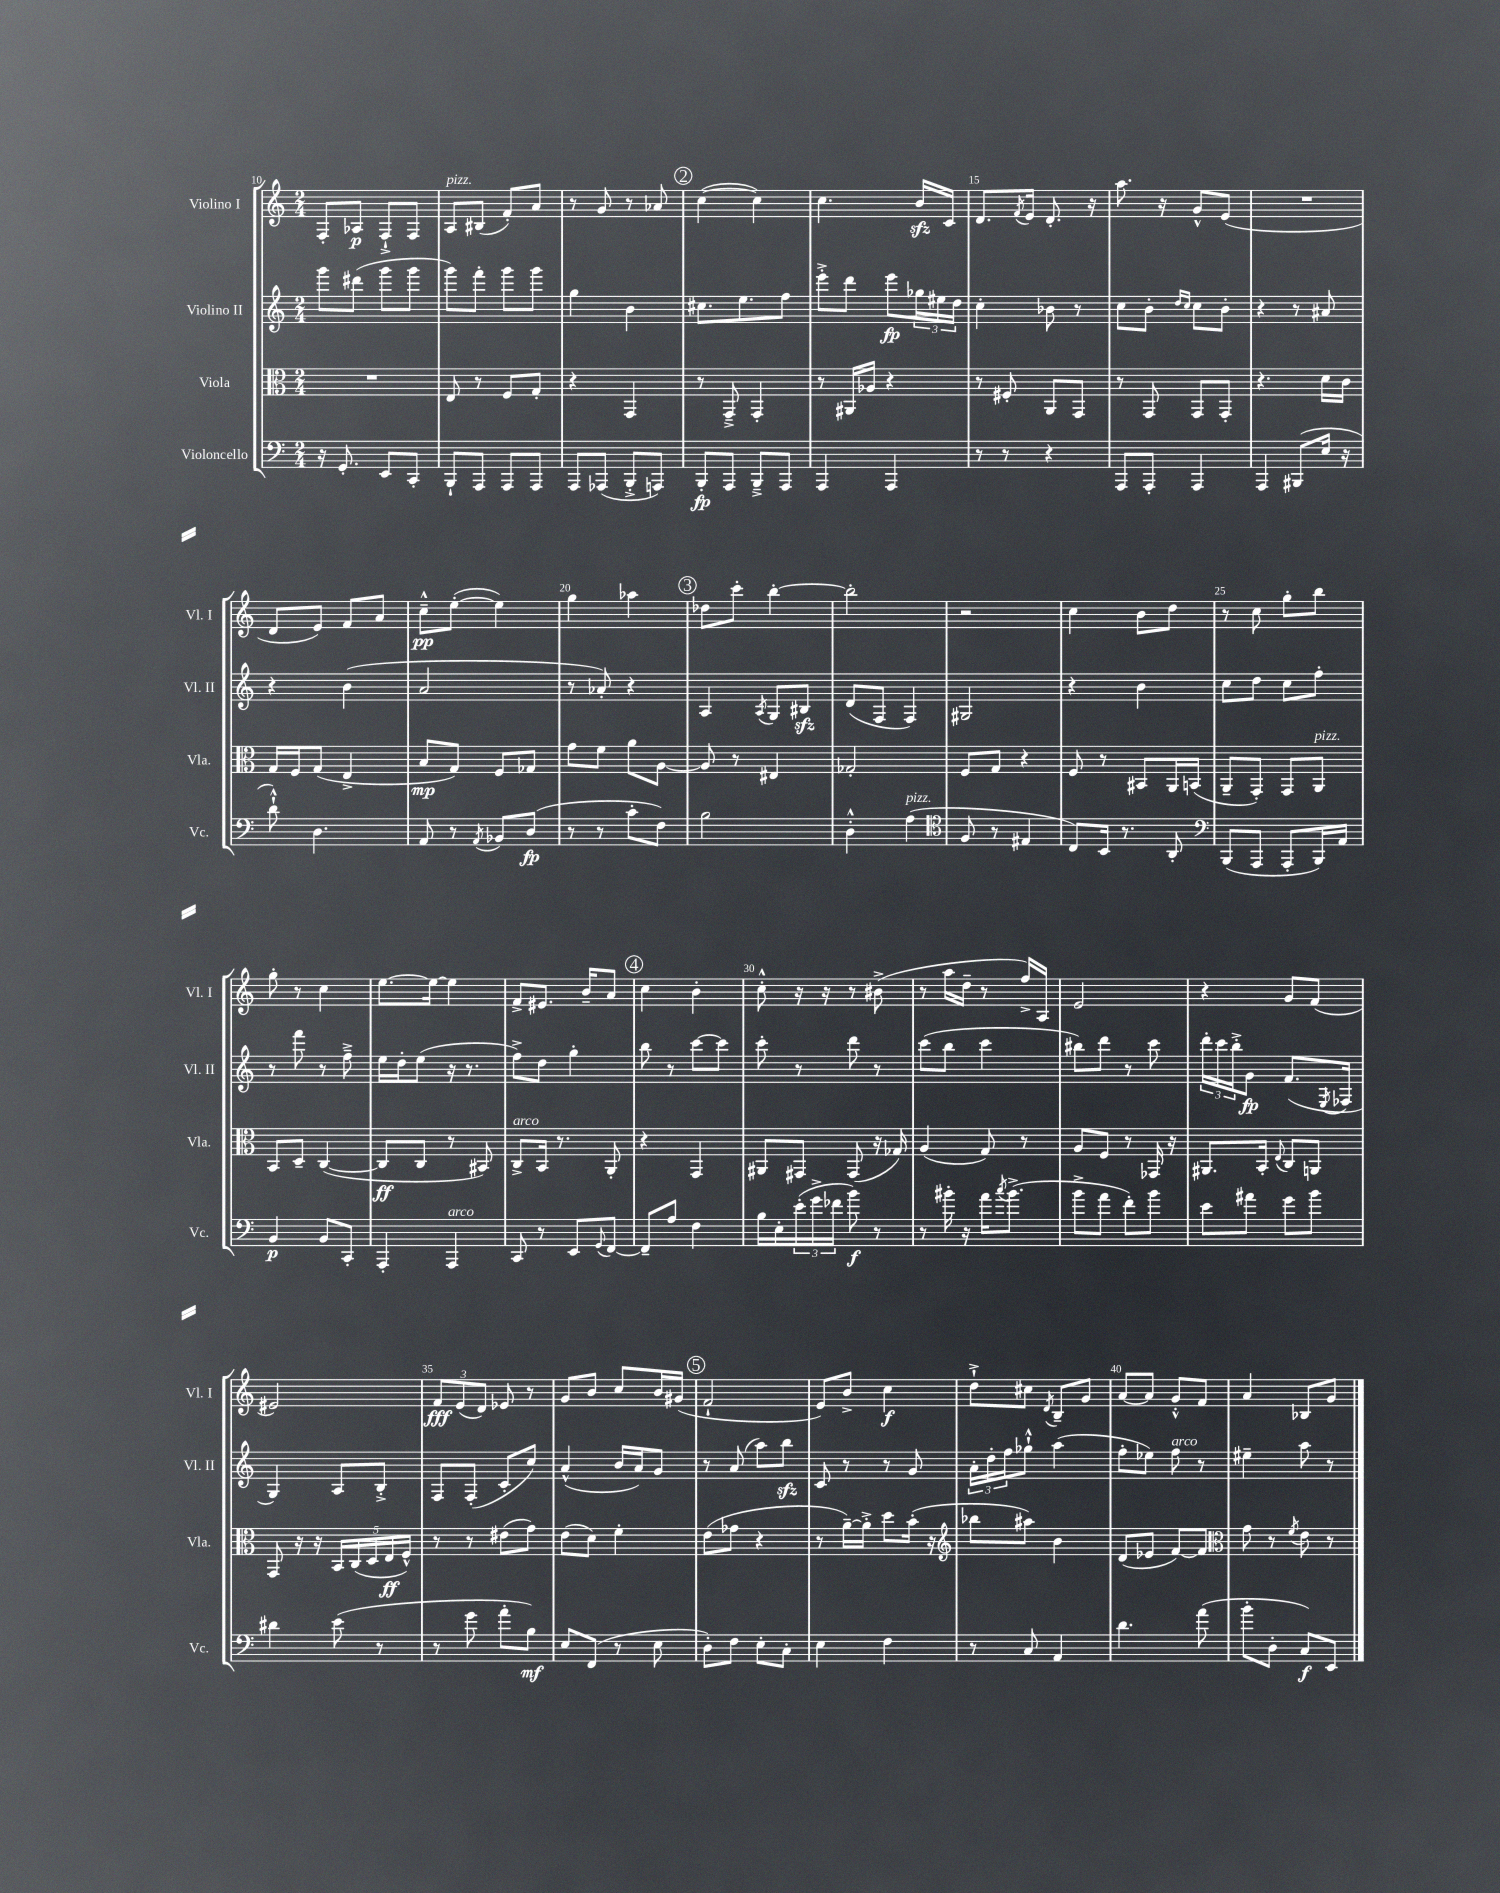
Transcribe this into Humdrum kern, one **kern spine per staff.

**kern	**kern	**kern	**kern
*staff4	*staff3	*staff2	*staff1
*clefF4	*clefC3	*clefG2	*clefG2
*k[]	*k[]	*k[]	*k[]
*M2/4	*M2/4	*M2/4	*M2/4
16r	2r	8ggg\L	8F'/L
8.GG'/	.	.	.
.	.	(8ddd#\J	8A-/J
8EE/L	.	8ggg\L	8F`^/L
8CC'/J	.	8ggg\J	8F/J
=	=	=	=
8BBB`/L	8E/	8ggg\L)	8A/L
8AAA/J	8r	8fff'\J	(8B#/J
8AAA/L	8F/L	8ggg\L	8f'/L)
8AAA/J	8G'/J	8ggg\J	8a/J
=	=	=	=
8AAA/L	4r	4gg\	8r
(8AAA-/J	.	.	8g/
8BBB'^/L	4GG/	4b\	8r
8AAA/J)	.	.	8a-/
=	=	=	=
8BBB'/L	8r	8.cc#\L	([4cc\
8AAA/J	8GG~^/	.	.
.	.	8.ee\	.
8BBB~^/L	4GG'/	.	4cc\])
8AAA/J	.	8ff\J	.
=	=	=	=
4AAA/	8r	8eee'^\L	4.cc\
.	16AA#/LL	8ddd\J	.
.	16A-/JJ	.	.
4AAA/	4r	8eee\L	.
.	.	24gg-\L	16b/LL
.	.	24ee#\	.
.	.	.	16c/JJ
.	.	24dd\JJ	.
=	=	=	=
8r	8r	4cc'\	8.d/L
8r	8F#'/	.	.
.	.	.	8qf/
.	.	.	16e/Jk
4r	8AA/L	8b-\	8.d'/
.	8GG/J	8r	.
.	.	.	16r
=	=	=	=
8AAA/L	8r	8cc\L	8.aa\
8AAA'/J	8GG/	8b'\J	.
.	.	.	16r
.	.	16qqdd/LL	.
.	.	16qqcc/JJ	.
4AAA/	8GG/L	8cc\L	8g^^/L
.	8GG'/J	8b'\J	(8e/J
=	=	=	=
4AAA/	4.r	4r	2r
(8BBB#/L	.	8r	.
16E/Jk	16d\LL	8a#/	.
16r	16c\JJ	.	.
=	=	=	=
8d`^^\)	16G/LL	4r	8d/L
.	16F/J	.	.
4.D\	(8G/J	.	8e/J)
.	4E^/	(4b\	8f/L
.	.	.	8a/J
=	=	=	=
8AA/	8B/L	2a/	8cc~^^\L
8r	8G/J)	.	([8ee'\J
8qAA/	.	.	.
8BB-/L	8F/L	.	4ee\])
(8D/J	8G-/J	.	.
=	=	=	=
8r	8g\L	8r	4gg\
8r	8f\J	8a-'/)	.
8c'\L	8a\L	4r	4aa-\
8F\J)	[8A\J	.	.
=	=	=	=
2B\	8A/]	4A/	8dd-\L
.	8r	.	8ccc'\J
.	.	8qA/	.
.	4E#/	8G/L	[4bb'\
.	.	8B#/J	.
=	=	=	=
4D'^^\	2G-'/	(8d/L	2bb'\]
.	.	8F/J	.
(4A\	.	4F/)	.
=	=	=	=
*clefC4	*	*	*
8F/	8F/L	2G#/	2r
8r	8G/J	.	.
4E#/	4r	.	.
=	=	=	=
8C/L)	8F/	4r	4cc\
16BB/Jk	8r	.	.
8.r	.	.	.
.	8BB#/L	4b\	8b\L
8AA'/	16AA/L	.	8dd\J
.	(16BB/JJ	.	.
=	=	=	=
*clefF4	*	*	*
(8BBB/L	8AA~/L	8cc\L	8r
8AAA/J	8GG'/J)	8dd\J	8cc\
8AAA'/L	8GG/L	8cc\L	8gg'\L
16BBB/L)	8AA/J	8ff'\J	8bb\J
16AA/JJ	.	.	.
=	=	=	=
4BB/	8BB/L	8r	8gg'\
.	8D~/J	8fff\	8r
8BB/L	([4C/	8r	4cc\
8CC'/J	.	8ff~^\	.
=	=	=	=
4AAA'/	8C/]L	16ee\LL	[8.ee\L
.	.	16dd'\J	.
.	8C/J	(8ee\J	.
.	.	.	16ee\_Jk
4AAA/	8r	16r	4ee\]
.	.	8.r	.
.	8BB#/)	.	.
=	=	=	=
8CC/	8C^/L	8ff^\L)	8f^/L
8r	16BB/Jk	8dd\J	8.e#/J
.	8.r	.	.
8EE/L	.	4gg'\	.
.	.	.	16b~/LK
8qqGG/	.	.	.
[8FF/J	8AA'/	.	8a/J
=	=	=	=
8FF~/]L	4r	8bb\	4cc\
8A/J	.	8r	.
4F\	4GG/	[8ccc\L	4b'\
.	.	8ccc\]J	.
=	=	=	=
16B\LL	8AA#/L	8ccc'\	8cc'^^\
16E'\	.	.	.
(24e'\	8GG#/J	8r	16r
24g^\	.	.	.
.	.	.	16r
24f-\JJ	.	.	.
8b\)	(8GG#/	8ddd\	8r
8r	16r	8r	(8b#^\
.	16G-/)	.	.
=	=	=	=
8r	(4A/	(8ccc\L	8r
16b#'\	.	8bb\J	16aa\LL
16r	.	.	16dd~\JJ
16a\LK	8G/)	4ccc\	8r
8qcc/	.	.	.
(8.b#^\J	.	.	.
.	8r	.	16ff^/LL)
.	.	.	16A/JJ
=	=	=	=
8b^\L	8A/L	8bb#\L)	2e/
8a\J	8F/J	8ddd\J	.
8f'\L)	8r	8r	.
8b\J	16GG-/	8ccc\	.
.	16r	.	.
=	=	=	=
8e\L	8.AA#/L	24ddd'\LL	4r
.	.	24ccc\	.
.	.	24bb'^\J	.
8a#\J	.	8g\J	.
.	16BB'/Jk	.	.
.	8qqE/	.	.
8g\L	8C/L	(8.f/L	8g/L
8b\J	8AA/J	.	(8f/J
.	.	8qE/	.
.	.	16F-/Jk	.
=	=	=	=
4d#\	8GG/	4G/)	2e#/)
.	16r	.	.
.	16r	.	.
(8e\	20BB/LL	8A/L	.
.	(20C/	.	.
.	20D/	.	.
8r	.	8B'^/J	.
.	20E/	.	.
.	20F^^/JJ)	.	.
=	=	=	=
8r	8r	8F/L	12f/L
.	.	.	(12e/
8g\	8r	(8F'/J	.
.	.	.	12d/J)
8a'\L	(8e#\L	8c'/L	8e-/
8B\J)	8g\J)	8cc/J)	8r
=	=	=	=
8E/L	(8e\L	(4a^^/	8g/L
(8FF/J	8d\J)	.	8b/J
8r	4f'\	16b/LL	8cc/L
.	.	16a/J)	.
8E\	.	8g/J	16b/L
.	.	.	(16g#/JJ
=	=	=	=
8D'\L)	(8e\L	8r	2f`/
8F\J	8g-\J	(8a/	.
8E'\L	4r	8aa\L)	.
8C'\J	.	8bb\J	.
=	=	=	=
4E\	8r	8c/	8e/L)
.	[16a~\LL)	8r	8b^/J
.	16a'^\]JJ	.	.
4F\	8dd\L	8r	4cc\
.	(16b'\Jk	8g/	.
.	16r	.	.
=	=	=	=
*	*clefG2	*	*
8r	8bb-\L	24a'\LL	8dd`^\L
.	.	24dd'\	.
.	.	24ff\J	.
8C/	8aa#\J)	8gg-`^^\J	8cc#\J
.	.	.	8qd/
4AA/	4b\	(4aa\	8B~/L
.	.	.	8g/J
=	=	=	=
4.d\	(8d/L	8ff'\L	[8a/L
.	8e-/J	8ee-\J)	8a/]J
.	[8f/L)	8ff\	8g'^^/L
(8a\	8f/]J	8r	8f/J
=	=	=	=
*	*clefC3	*	*
8b'\L	8g\	4ee#~\	4a/
8D'\J	8r	.	.
.	8qf/	.	.
8C/L)	8e\	8aa\	8B-/L
8EE/J	8r	8r	8g/J
==	==	==	==
*-	*-	*-	*-
